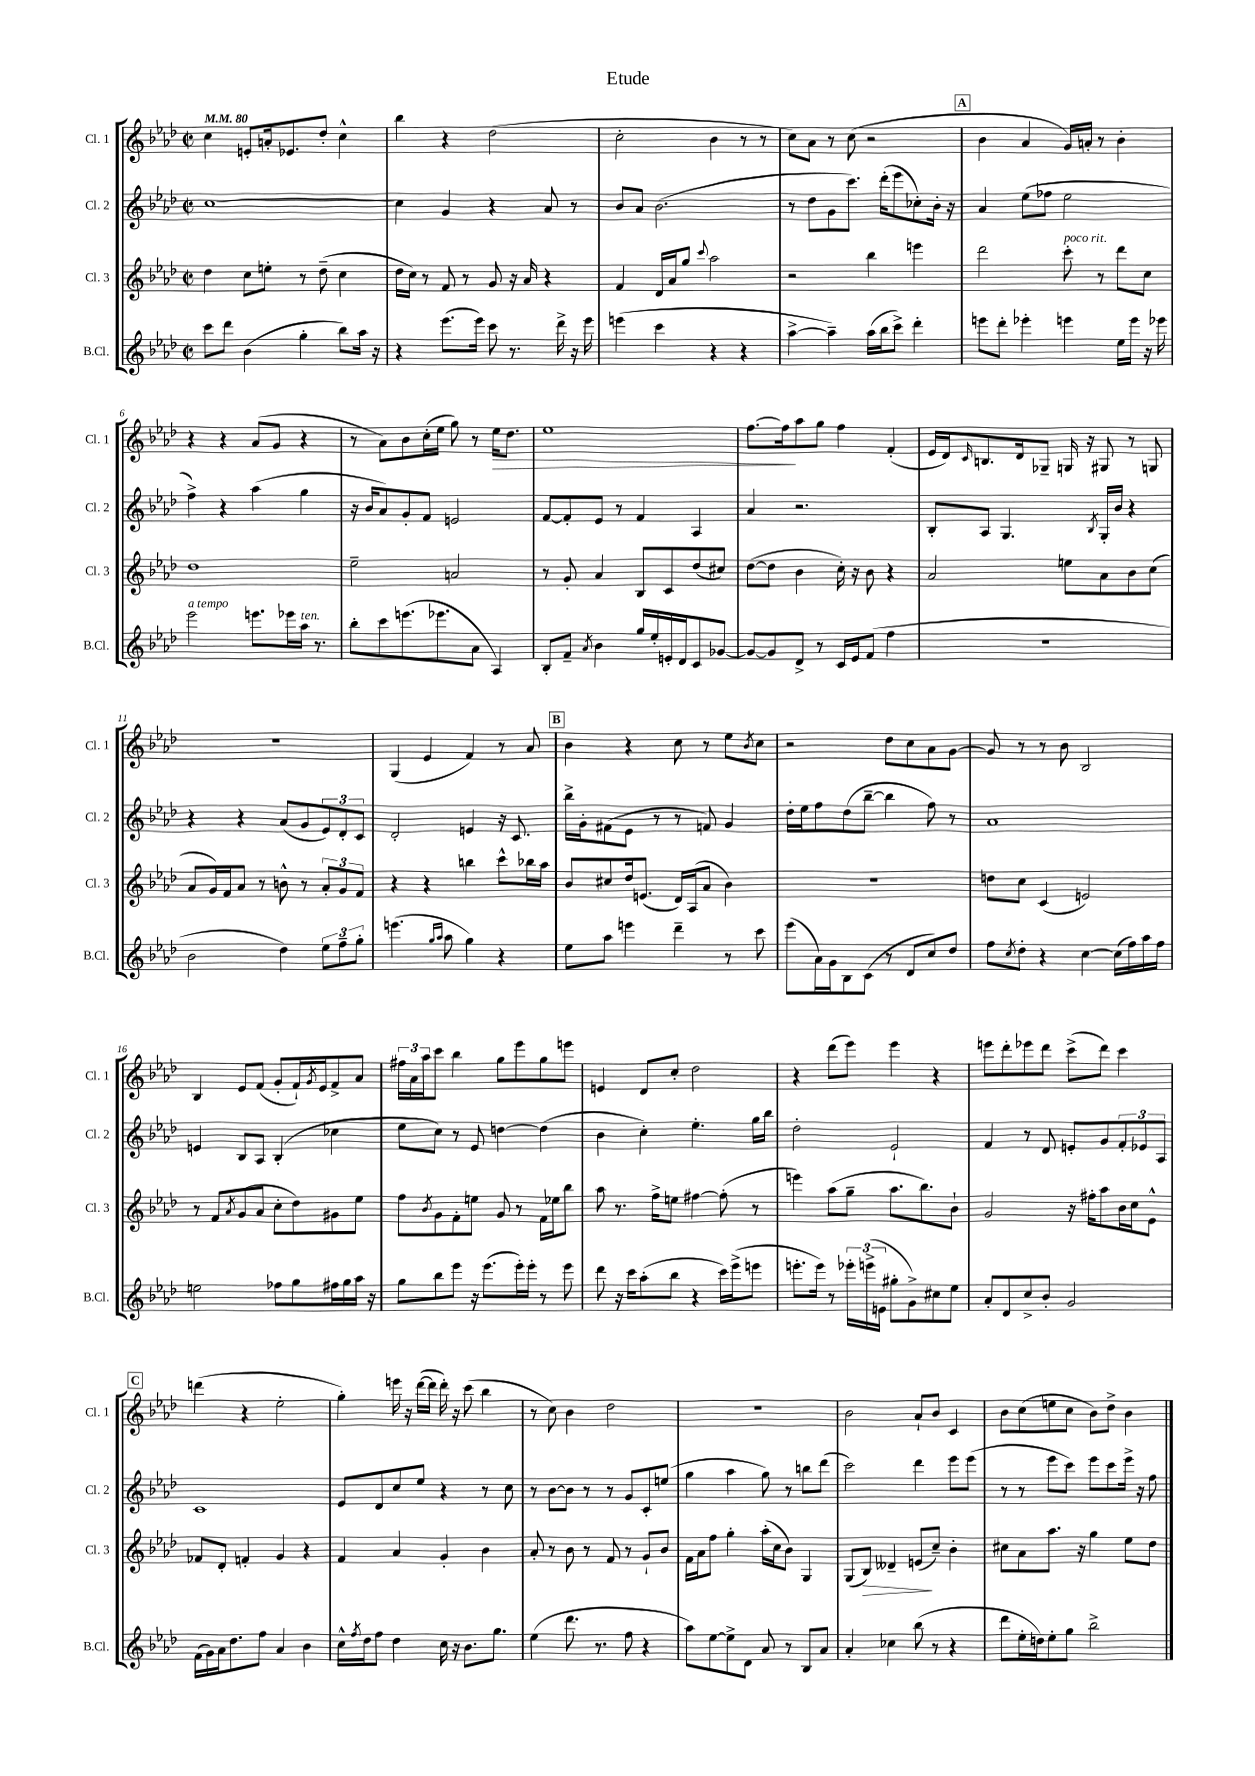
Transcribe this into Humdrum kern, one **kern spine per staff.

**kern	**kern	**dynam	**kern	**kern	**dynam
*part4	*part3	*part3	*part2	*part1	*part1
*staff4	*staff3	*staff3	*staff2	*staff1	*staff1
*I"B.Cl.	*I"Cl. 3	*	*I"Cl. 2	*I"Cl. 1	*
*I'B.Cl.	*I'Cl. 3	*	*I'Cl. 2	*I'Cl. 1	*
*clefG2	*clefG2	*	*clefG2	*clefG2	*
*k[b-e-a-d-]	*k[b-e-a-d-]	*	*k[b-e-a-d-]	*k[b-e-a-d-]	*
*M2/2	*M2/2	*	*M2/2	*M2/2	*
*met(c|)	*met(c|)	*	*met(c|)	*met(c|)	*
*MM80	*MM80	*	*MM80	*MM80	*
=1	=1	=1	=1	=1	=1
8ccc\L	4dd-\	.	[1cc	4cc\	.
8ddd-\J	.	.	.	.	.
(4b-\	8cc\L	.	.	8en'/L	.
.	8een'\J	.	.	16an'/k	.
.	.	.	.	8.e-X/	.
4gg'\	8r	.	.	.	.
.	(8dd-~\	.	.	8dd-'/J	.
8bb-\L)	4cc\	.	.	4cc^^\	.
16aa-\Jk	.	.	.	.	.
16r	.	.	.	.	.
=2	=2	=2	=2	=2	=2
4r	16dd-\LL	.	4cc\]	4bb-\	.
.	16cc\JJ)	.	.	.	.
.	8r	.	.	.	.
(8.eee-\L	8f/	.	4g/	4r	.
.	8r	.	.	.	.
16eee-\Jk)	.	.	.	.	.
8ccc\	8g/	.	4r	(2dd-\	.
8.r	16r	.	.	.	.
.	16a-/	.	.	.	.
.	4r	.	8a-/	.	.
16ddd-^\	.	.	.	.	.
16r	.	.	8r	.	.
16eee-\	.	.	.	.	.
=3	=3	=3	=3	=3	=3
(4eeen\	4f/	.	8b-/L	2cc'\	.
.	.	.	8a-/J	.	.
4ccc\	16d-/LL	.	(2.b-\	.	.
.	16a-/J	.	.	.	.
.	8gg/J	.	.	.	.
.	8qqccc/	.	.	.	.
4r	2aa-\	.	.	4b-\	.
4r	.	.	.	8r	.
.	.	.	.	8r	.
=4	=4	=4	=4	=4	=4
[4aa-^\	2r	.	8r	8cc\L)	.
.	.	.	8dd-\L	8a-\J	.
4aa-~\])	.	.	8g\	8r	.
.	.	.	8.ccc\J)	(8cc\	.
(16aa-\LL	4bb-\	.	.	2r	.
16bb-\J	.	.	(16ddd-'\KL	.	.
8ccc^\J)	.	.	8eee-\	.	.
4ddd-'\	4eeen\	.	8cc-X'\)	.	.
.	.	.	16b-'\Jk	.	.
.	.	.	16r	.	.
!!LO:REH:place=s1:t=A
=5	=5	=5	=5	=5	=5
8eeen\L	2ddd-\	.	4a-/	4b-\	.
8ddd-'\J	.	.	.	.	.
4eee-X'\	.	.	(8ee-\L	4a-/	.
.	.	.	8ff-X\J	.	.
!	!LO:TX:a:i:t=poco rit.	!	!	!	!
4eeen\	8ccc'\	.	2ee-\	16g/LL)	.
.	.	.	.	16an'/JJ	.
.	8r	.	.	8r	.
16ee-\LL	8ddd-\L	.	.	4b-'\	.
16eee\JJ	.	.	.	.	.
16r	8cc\J	.	.	.	.
16eee-X\	.	.	.	.	.
!!LO:LB:g=z
=6	=6	=6	=6	=6	=6
!LO:TX:a:i:t=a tempo	!	!	!	!	!
2eee-\	1dd-	.	4ff^\)	4r	.
.	.	.	4r	4r	.
8.eeen\L	.	.	(4aa-\	(8a-/L	.
.	.	.	.	8g/J	.
16eee-X\L	.	.	.	.	.
!LO:TX:a:i:t=ten.	!	!	!	!	!
16aa-\JJ	.	.	4gg\	4r	.
8.r	.	.	.	.	.
=7	=7	=7	=7	=7	=7
8bb-'\L	2ee-~\	.	16r	8r	.
.	.	.	16b-/KL	.	.
8ccc\	.	.	8a-/)	8a-\L)	.
(8.eeen\	.	.	8g'/	8b-\	.
.	.	.	8f/J	(16cc'\L	.
8.eee-X\	.	.	.	16ee-\JJ	.
.	2an/	.	2en/	8gg\)	.
8a-\J	.	.	.	8r	.
!	!	!	!	!	!LO:HP:b
4A-/)	.	.	.	16ee-\KL	>
.	.	.	.	8.dd-\J	.
=8	=8	=8	=8	=8	=8
8B-'/L	8r	.	[8f/L	1ee-	.
8f~/J	8g'/	.	8f'/]	.	.
8qa-/	.	.	.	.	.
4b-\	4a-/	.	8e-/J	.	.
.	.	.	8r	.	.
16gg/LL	8B-/L	.	4f/	.	.
16ee-'/	.	.	.	.	.
16en'/	8c/	.	.	.	.
16d-/J	.	.	.	.	.
8c/	(8dd-/	.	4A-/	.	.
[8g-X/J	8cc#X/J)	.	.	.	.
=9	=9	=9	=9	=9	=9
8g-/L_	([8dd-\L	.	4a-/	[8.ff\L	.
8g-/]	8dd-\J]	.	.	.	.
.	.	.	.	16ff\k]	.
8d-^/J	4b-\	.	2.r	8aa-\	]
8r	.	.	.	8gg\J	.
16c/LL	16cc'\)	.	.	4ff\	.
16e-/J	16r	.	.	.	.
(8f/J	8b-\	.	.	.	.
4ff\	4r	.	.	(4f'/	.
=10	=10	=10	=10	=10	=10
1r	2a-/	.	8B-'/L	16e-/LL	.
.	.	.	.	16d-/J)	.
.	.	.	.	16qqc/	.
.	.	.	8A-/J	8.Bn/	.
.	.	.	4.G/	.	.
.	.	.	.	16d-/k	.
.	.	.	.	8G-X~/J	.
.	8een\L	.	.	16Gn/	.
.	.	.	.	16r	.
.	.	.	8qB-/	.	.
.	8a-\	.	16G'/LL	8G#X/	.
.	.	.	16b-/JJ	.	.
.	8b-\	.	4r	8r	.
.	(8cc\J	.	.	8Gn/	.
!!LO:LB:g=z
=11	=11	=11	=11	=11	=11
2b-\	8a-/L	.	4r	1r	.
.	16g/L)	.	.	.	.
.	16f/J	.	.	.	.
.	8a-/J	.	4r	.	.
.	8r	.	.	.	.
4dd-\)	8bn^^\	.	(8a-/L	.	.
.	8r	.	8g/	.	.
12ee-\L	12a-'/L	.	12e-/)	.	.
12ff~\	12g/	.	12d-'/	.	.
12gg'\J	12f/J	.	12c/J	.	.
=12	=12	=12	=12	=12	=12
(4.eeen\	4r	.	2d-'/	(4G/	.
.	4r	.	.	4e-/	.
16qqgg/LL	.	.	.	.	.
16qqaa-/JJ	.	.	.	.	.
8aa-\	.	.	.	.	.
4gg\)	4bbn\	.	4en/	4f/)	.
4r	8ccc^^\L	.	16r	8r	.
.	.	.	8.c/	.	.
.	16bb-X\L	.	.	8a-/	.
.	16aa-\JJ	.	.	.	.
!!LO:REH:place=s1:t=B
=13	=13	=13	=13	=13	=13
8ee-\L	8b-/L	.	16bb-^\LL	4b-\	.
.	.	.	16g'\J	.	.
8aa-\J	8cc#X/	.	(8f#X\	.	.
4eeen\	16dd-/k	.	8e-\J	4r	.
.	(8.en/J	.	.	.	.
.	.	.	8r	.	.
4ddd-~\	16d-/LL)	.	8r	8cc\	.
.	(16A-/J	.	.	.	.
.	8a-/J	.	8fn/)	8r	.
8r	4b-\)	.	4g/	8ee-\L	.
.	.	.	.	8qb-/	.
8ccc\	.	.	.	8cc\J	.
=14	=14	=14	=14	=14	=14
(8eee-\L	1r	.	16dd-'\LL	2r	.
.	.	.	16ee-\J	.	.
16a-\L)	.	.	8ff\	.	.
16g\J	.	.	.	.	.
8B-\	.	.	(8dd-\	.	.
(8c\J	.	.	[8bb-~\J	.	.
8r	.	.	4bb-\]	8dd-\L	.
8d-/L	.	.	.	8cc\	.
8cc/)	.	.	8ff\)	8a-\	.
8dd-/J	.	.	8r	[8g\J	.
=15	=15	=15	=15	=15	=15
8ff\L	8ddn\L	.	1a-	8g/]	.
8qcc/	.	.	.	.	.
8dd-'\J	8cc\J	.	.	8r	.
4r	(4c/	.	.	8r	.
.	.	.	.	8b-\	.
[4cc\	2en/)	.	.	2B-/	.
(16cc\LL]	.	.	.	.	.
16ff\)	.	.	.	.	.
16aa-\	.	.	.	.	.
16ff\JJ	.	.	.	.	.
!!LO:LB:g=z
=16	=16	=16	=16	=16	=16
2een\	8r	.	4en/	4B-/	.
.	8f/L	.	.	.	.
.	8qa-/	.	.	.	.
.	(8g/	.	8B-/L	8e-/L	.
.	8a-/J	.	8A-/J	(8f/J	.
8ff-X\L	8cc'\L	.	(4B-'/	8g'/L	.
8gg\	8dd-\)	.	.	16f`/L)	.
.	.	.	.	8qg/	.
.	.	.	.	16e-/J	.
16ff#X\L	8g#X\	.	4cc-X\	8f^/	.
16gg\	.	.	.	.	.
16aa-\JJ	8ee-\J	.	.	8a-/J	.
16r	.	.	.	.	.
=17	=17	=17	=17	=17	=17
8gg\L	8ff\L	.	8ee-\L	24ff#X\LL	.
.	.	.	.	24a-\	.
.	.	.	.	24aa-\J	.
.	8qb-/	.	.	.	.
8bb-\	8g\	.	8cc\J)	8ccc\J	.
8eee-\J	8f'\	.	8r	4bb-\	.
16r	8een\J	.	8e-/	.	.
(8.eee-\L	.	.	.	.	.
.	8g/	.	[4ddn\	8gg\L	.
16eee-'\L)	8r	.	.	8eee-\	.
16eee-'\JJ	.	.	.	.	.
8r	16f\LL	.	(4dd\]	8gg\	.
.	16ee-X\J	.	.	.	.
8eee-\	8bb-\J	.	.	8eeen\J	.
=18	=18	=18	=18	=18	=18
8ddd-\	8aa-\	.	4b-\	4en/	.
16r	8.r	.	.	.	.
16ccc\KL	.	.	.	.	.
(8aa-'\	.	.	4cc'\)	8d-/L	.
.	16ff^\KL	.	.	.	.
8bb-\J	8een\J	.	.	8cc'/J	.
4r	[4ff#X\	.	4.ee-'\	2dd-\	.
16ccc\LL)	(8ff#'\]	.	.	.	.
(16eee-^\J	.	.	.	.	.
8eeen\J	8r	.	16gg\LL	.	.
.	.	.	16bb-\JJ	.	.
=19	=19	=19	=19	=19	=19
8.eeen'\L	4eeen\)	.	2dd-'\	4r	.
16eee\Jk)	.	.	.	.	.
8r	(8aa-\L	.	.	(8ddd-\L	.
24eee-X'\LL	8gg~\J	.	.	8eee-\J)	.
(24eeen^\	.	.	.	.	.
24en\JJ	.	.	.	.	.
8gg#X'\L	8.aa-\L	.	2e-`/	4eee-\	.
8g^\)	.	.	.	.	.
.	8.bb-\)	.	.	.	.
8cc#X\	.	.	.	4r	.
8ee-\J	8b-`\J	.	.	.	.
=20	=20	=20	=20	=20	=20
8a-'/L	2g/	.	4f/	8eeen\L	.
8d-/	.	.	.	8ddd-'\	.
8cc^/	.	.	8r	8eee-X\	.
8b-'/J	.	.	8d-/	8ddd-\J	.
2g/	16r	.	8en'/L	(8ccc^\L	.
.	16ff#X'\KL	.	.	.	.
.	8aa-\	.	8g/	8ddd-\J)	.
.	16b-\L	.	12f'/	4ccc\	.
.	16cc\J	.	.	.	.
.	.	.	12e-X/	.	.
.	8e-^^\J	.	.	.	.
.	.	.	12A-/J	.	.
!!LO:LB:g=z
!!LO:REH:place=s1:t=C
=21	=21	=21	=21	=21	=21
(16f\LL	8f-X/L	.	1c	(4dddn\	.
16g\)	.	.	.	.	.
16a-\J	8d-'/J	.	.	.	.
8.dd-\	.	.	.	.	.
.	4fn'/	.	.	4r	.
8ff\J	.	.	.	.	.
4a-/	4g/	.	.	2ee-'\	.
4b-\	4r	.	.	.	.
=22	=22	=22	=22	=22	=22
16cc^^\LL	4f/	.	8e-/L	4gg'\)	.
8qff/	.	.	.	.	.
16dd-\J	.	.	.	.	.
8ff\J	.	.	8d-/	.	.
4dd-\	4a-/	.	8cc/	16eeen\	.
.	.	.	.	16r	.
.	.	.	8ee-/J	([16ddd-\LL	.
.	.	.	.	16ddd-\JJ]	.
16cc\	4g'/	.	4r	16ddd-'\)	.
16r	.	.	.	16r	.
8.b-\L	.	.	.	(8ccc\	.
.	4b-\	.	8r	4bb-\	.
8.gg\J	.	.	.	.	.
.	.	.	8cc\	.	.
=23	=23	=23	=23	=23	=23
(4ee-\	8a-'/	.	8r	8r	.
.	8r	.	[8b-\L	8cc\)	.
8.ddd-\	8b-\	.	8b-\J]	4b-\	.
.	8r	.	8r	.	.
8.r	.	.	.	.	.
.	8f/	.	8r	2dd-\	.
8ff\	8r	.	8g/L	.	.
4r	8g`/L	.	8c'/	.	.
.	8b-/J	.	(8een/J	.	.
=24	=24	=24	=24	=24	=24
8aa-\L)	16f\LL	.	4gg\	1r	.
.	16a-\J	.	.	.	.
[8ee-\	8ff\J	.	.	.	.
8ee-^\]	4gg'\	.	4aa-\	.	.
8d-\J	.	.	.	.	.
8a-/	(16aa-'\LL	.	8gg\)	.	.
.	16cc\J	.	.	.	.
8r	8b-\J)	.	8r	.	.
8B-/L	4G/	.	8bbn\L	.	.
8a-/J	.	.	(8ddd-\J	.	.
=25	=25	=25	=25	=25	=25
4a-'/	(8G/L	.	2ccc\)	2b-\	.
!	!	!LO:HP:b	!	!	!
.	8B-/J)	>	.	.	.
4cc-X\	4d--X~/	.	.	.	.
(8bb-\	(8en/L	.	4ddd-\	8a-`/L	.
8r	8cc~/J)	]	.	8b-/J	.
4r	4b-'\	.	8eee-\L	4c/	.
.	.	.	(8eee-\J	.	.
=26	=26	=26	=26	=26	=26
8ddd-\L	8cc#X\L	.	8r	8b-\L	.
16ee-'\L	8a-\	.	8r	(8cc\	.
16ddn\J)	.	.	.	.	.
8ee-'\	8.aa-\J	.	8eee-\L	8een\	.
8gg\J	.	.	8ccc\J)	8cc\J	.
.	16r	.	.	.	.
2bb-^\	4gg\	.	8eee-\L	8b-\L)	.
.	.	.	8ccc\	8dd-^\J	.
.	8ee-\L	.	16eee-^\Jk	4b-\	.
.	.	.	16r	.	.
.	8dd-\J	.	8ff\	.	.
==	==	==	==	==	==
*-	*-	*-	*-	*-	*-
